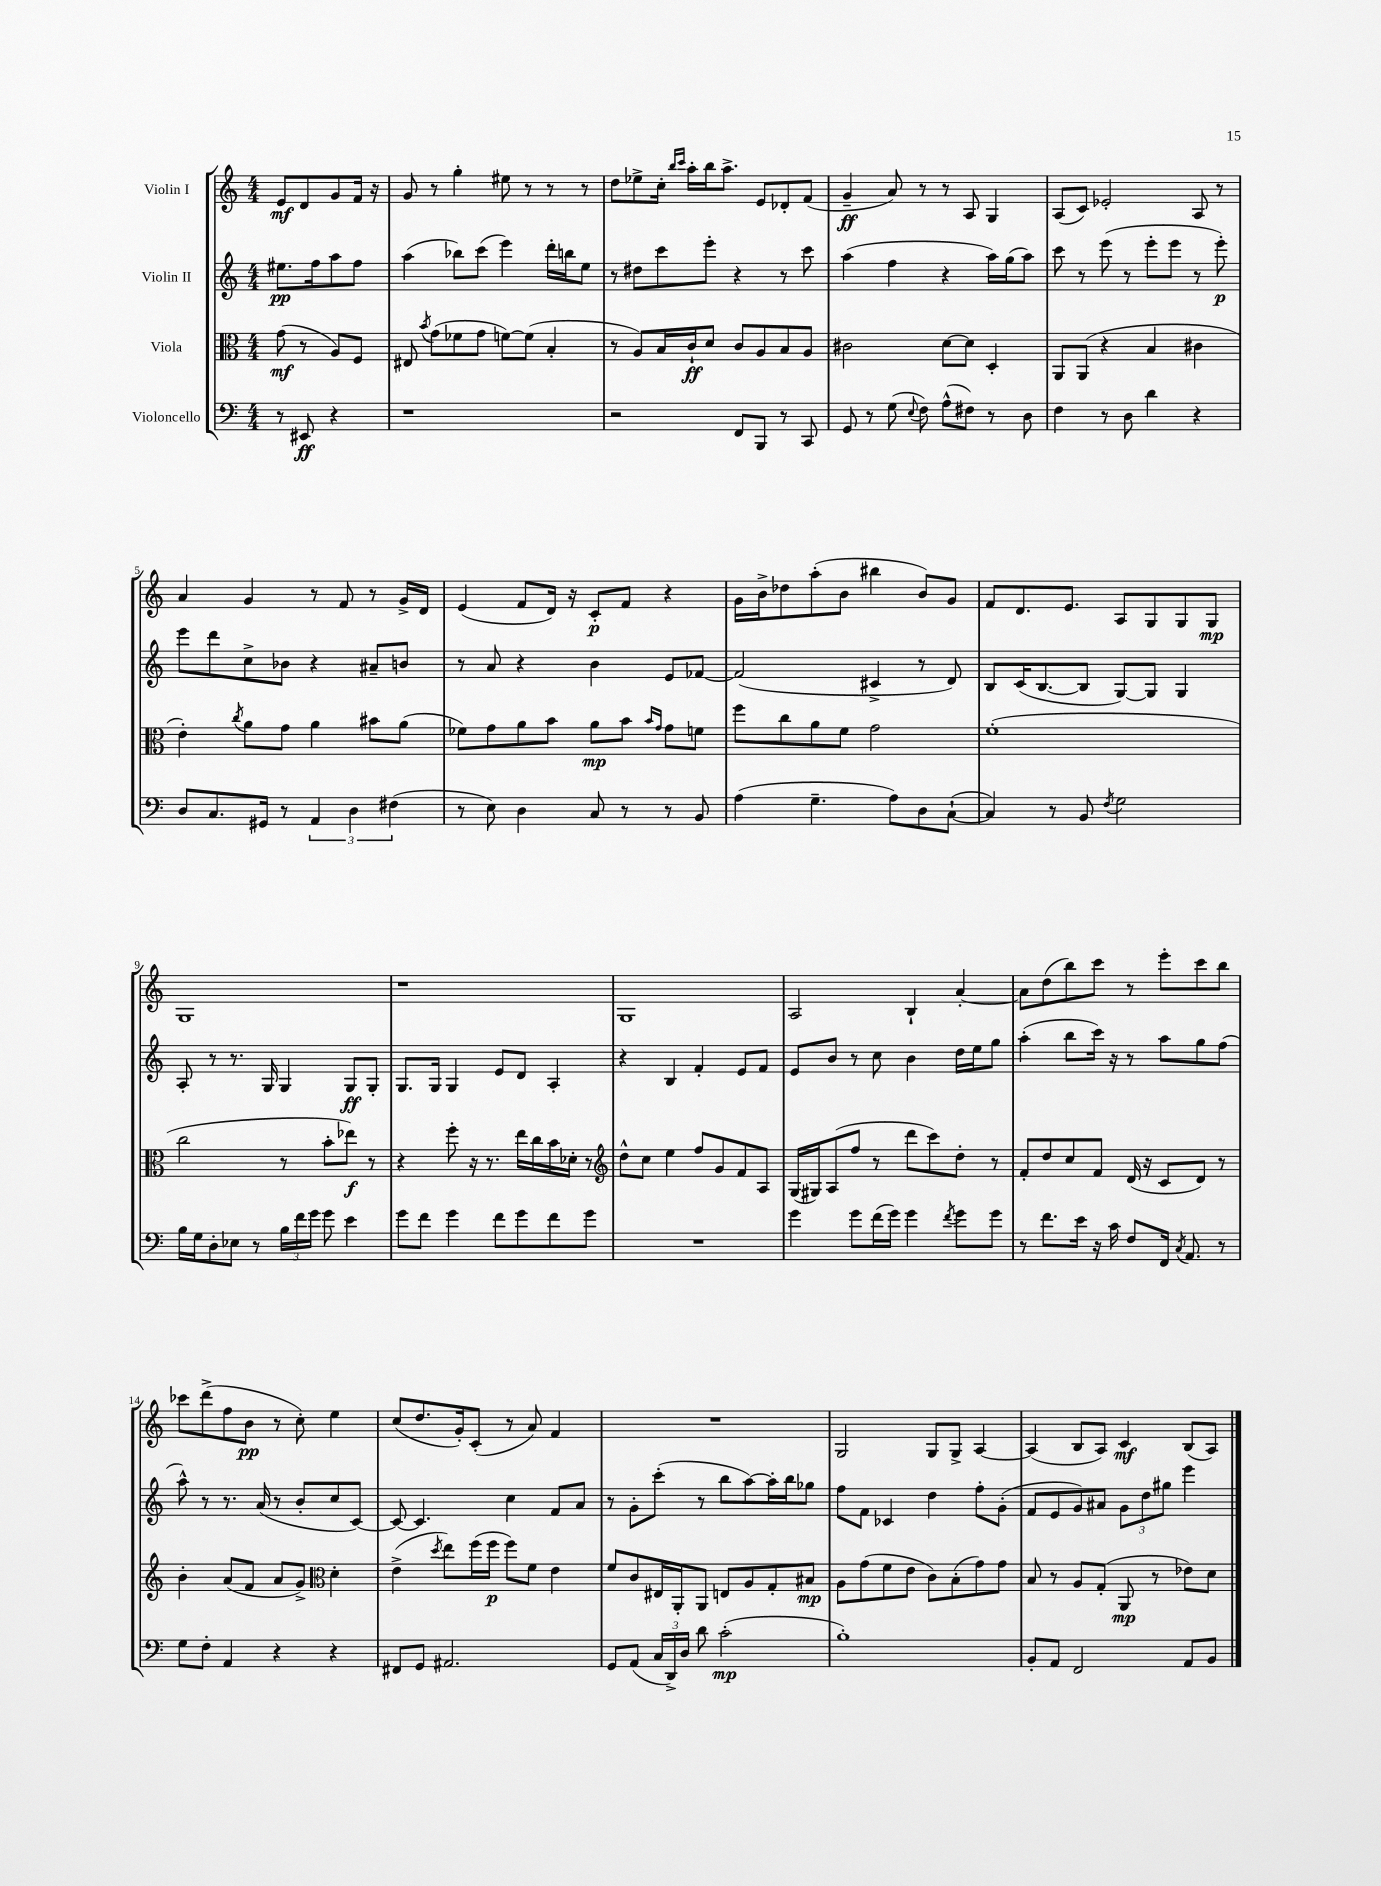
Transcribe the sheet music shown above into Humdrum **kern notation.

**kern	**kern	**kern	**kern
*staff4	*staff3	*staff2	*staff1
*clefF4	*clefC3	*clefG2	*clefG2
*k[]	*k[]	*k[]	*k[]
*M4/4	*M4/4	*M4/4	*M4/4
8r	(8g	8.ee#	8e
8EE#	8r	.	8d
.	.	16ff	.
4r	8A)	8aa	8g
.	8F	8ff	16f
.	.	.	16r
=	=	=	=
1r	8E#	(4aa	8g
.	8qb	.	.
.	(8g	.	8r
.	8f-	8bb-)	4gg'
.	8g	(8ccc	.
.	[8f)	4eee)	8ee#
.	(8f]	.	8r
.	4B'	16ddd'	8r
.	.	16bb	.
.	.	8ee	8r
=	=	=	=
2r	8r	8r	8dd
.	8A)	8dd#	8ee-^
.	16B	8ccc	16cc'
.	.	.	16qqbb
.	.	.	16qqccc
.	16c`	.	16aa'
.	8d	8eee'	16bb
.	.	.	8.aa^
8FF	8c	4r	.
8BBB	8A	.	8e
8r	8B	8r	8d-'
8CC	8A	8ccc	(8f
=	=	=	=
8GG	2c#	(4aa	4g~
8r	.	.	.
(8G	.	4ff	8a)
8qqE	.	.	.
8F)	.	.	8r
(8A^^	[8d	4r	8r
8F#)	8d]	.	8A
8r	4D'	16aa)	4G
.	.	(16gg	.
8D	.	8aa)	.
=	=	=	=
4F	8AA	8ccc	(8A
.	(8AA	8r	8c)
8r	4r	(8eee	2e-'
8D	.	8r	.
4d	4B	8eee'	.
.	.	8eee	.
4r	4c#	8r	8A
.	.	8eee')	8r
=	=	=	=
8D	4e')	8eee	4a
8.C	.	8ddd	.
.	8qcc	.	.
.	8a	8cc^	4g
16GG#	.	.	.
8r	8g	8b-	.
6AA	4a	4r	8r
.	.	.	8f
6D	.	.	.
.	8b#	8a#~	8r
(6F#	.	.	.
.	(8a	8b	16g^
.	.	.	16d
=	=	=	=
8r	8f-)	8r	(4e
8E)	8g	8a	.
4D	8a	4r	8f
.	8b	.	16d)
.	.	.	16r
8C	8a	4b	8c'
8r	8b	.	8f
.	16qqb	.	.
.	16qqg	.	.
8r	8g	8e	4r
8BB	8f	[8f-	.
=	=	=	=
(4A	8ff	(2f-]	16g
.	.	.	16b^
.	8cc	.	8dd-
4.G~	8a	.	(8aa'
.	8f	.	8b
.	2g	4c#^	4bb#
8A)	.	.	.
8D	.	8r	8b)
([8C`	.	8d)	8g
=	=	=	=
4C])	(1f'	8B	8f
.	.	(16c	8.d
.	.	[8.B	.
8r	.	.	.
.	.	.	8.e
8BB	.	8B]	.
8qF	.	.	.
2G	.	[8G)	8A
.	.	8G]	8G
.	.	4G	8G
.	.	.	8G
=	=	=	=
16B	2cc	8A'	1G
16G	.	.	.
8D'	.	8r	.
8E-	.	8.r	.
8r	.	.	.
.	.	16G	.
24B	8r	4G	.
24f	.	.	.
24g	.	.	.
8g	8b'	.	.
4e	8ee-)	8G	.
.	8r	8G'	.
=	=	=	=
8g	4r	8.G	1r
8f	.	.	.
.	.	16G	.
4g	8ff'	4G	.
.	16r	.	.
.	8.r	.	.
8f	.	8e	.
8g	16ee	8d	.
.	16cc	.	.
8f	16b	4A'	.
.	16d-'	.	.
8g	8r	.	.
=	=	=	=
*	*clefG2	*	*
1r	8dd^^	4r	1G
.	8cc	.	.
.	4ee	4B	.
.	8ff	4f'	.
.	8g	.	.
.	8f	8e	.
.	8A	8f	.
=	=	=	=
4g	(16G	8e	2A
.	16G#)	.	.
.	(8A	8b	.
8g	8ff	8r	.
(16f	8r	8cc	.
16g)	.	.	.
4g	8ddd	4b	4B`
.	8ccc)	.	.
8qf	.	.	.
8g	8dd'	16dd	[4a'
.	.	16ee	.
8g	8r	8gg	.
=	=	=	=
8r	8f'	(4aa'	8a]
8.f	8dd	.	(8dd
.	8cc	8bb	8bb)
16e	.	.	.
16r	8f	16ccc)	8ccc
16c	.	16r	.
8F	(16d	8r	8r
.	16r	.	.
16FF	8c	8aa	8eee'
8qC	.	.	.
8.AA	.	.	.
.	8d)	8gg	8ccc
8r	8r	(8ff	8bb
=	=	=	=
8G	4b'	8aa^^)	8ccc-
8F'	.	8r	(8ddd^
4AA	(8a	8.r	8ff
.	8f	.	8b
.	.	(16a	.
4r	8a	8r	8r
.	8g^)	8b'	8cc')
*	*clefC3	*	*
4r	4d'	8cc	4ee
.	.	[8c)	.
=	=	=	=
8FF#	(4e^	8c_	(8cc
8GG	.	4.c]	8.dd
.	8qdd	.	.
2.AA#	8ee)	.	.
.	.	.	16g')
.	(16ff	.	(8c'
.	16ff	.	.
.	8ff)	4cc	8r
.	8f	.	8a)
.	4e	8f	4f
.	.	8a	.
=	=	=	=
8GG	8f	8r	1r
(8AA	8c	8g'	.
24C	16E#	(8ccc'	.
24DD^)	.	.	.
.	16AA'	.	.
24D	.	.	.
8d	8AA	8r	.
(2c'	8E	8bb	.
.	8A	[8aa)	.
.	8G'	16aa']	.
.	.	16bb	.
.	8B#	8gg-	.
=	=	=	=
1B')	8A	8ff	2G
.	(8g	8f	.
.	8f	4c-	.
.	8e	.	.
.	8c)	4dd	8G
.	(8B'	.	8G^
.	8g)	8ff'	[4A
.	8g	(8g'	.
=	=	=	=
8BB'	8B	8f	(4A]
8AA	8r	8e	.
2FF	8A	8g)	8B
.	(8G'	8a#	8A)
.	8AA	12g	4c
.	.	12dd	.
.	8r	.	.
.	.	12gg#	.
8AA	8e-)	4eee	(8B
8BB	8d	.	8A)
==	==	==	==
*-	*-	*-	*-
